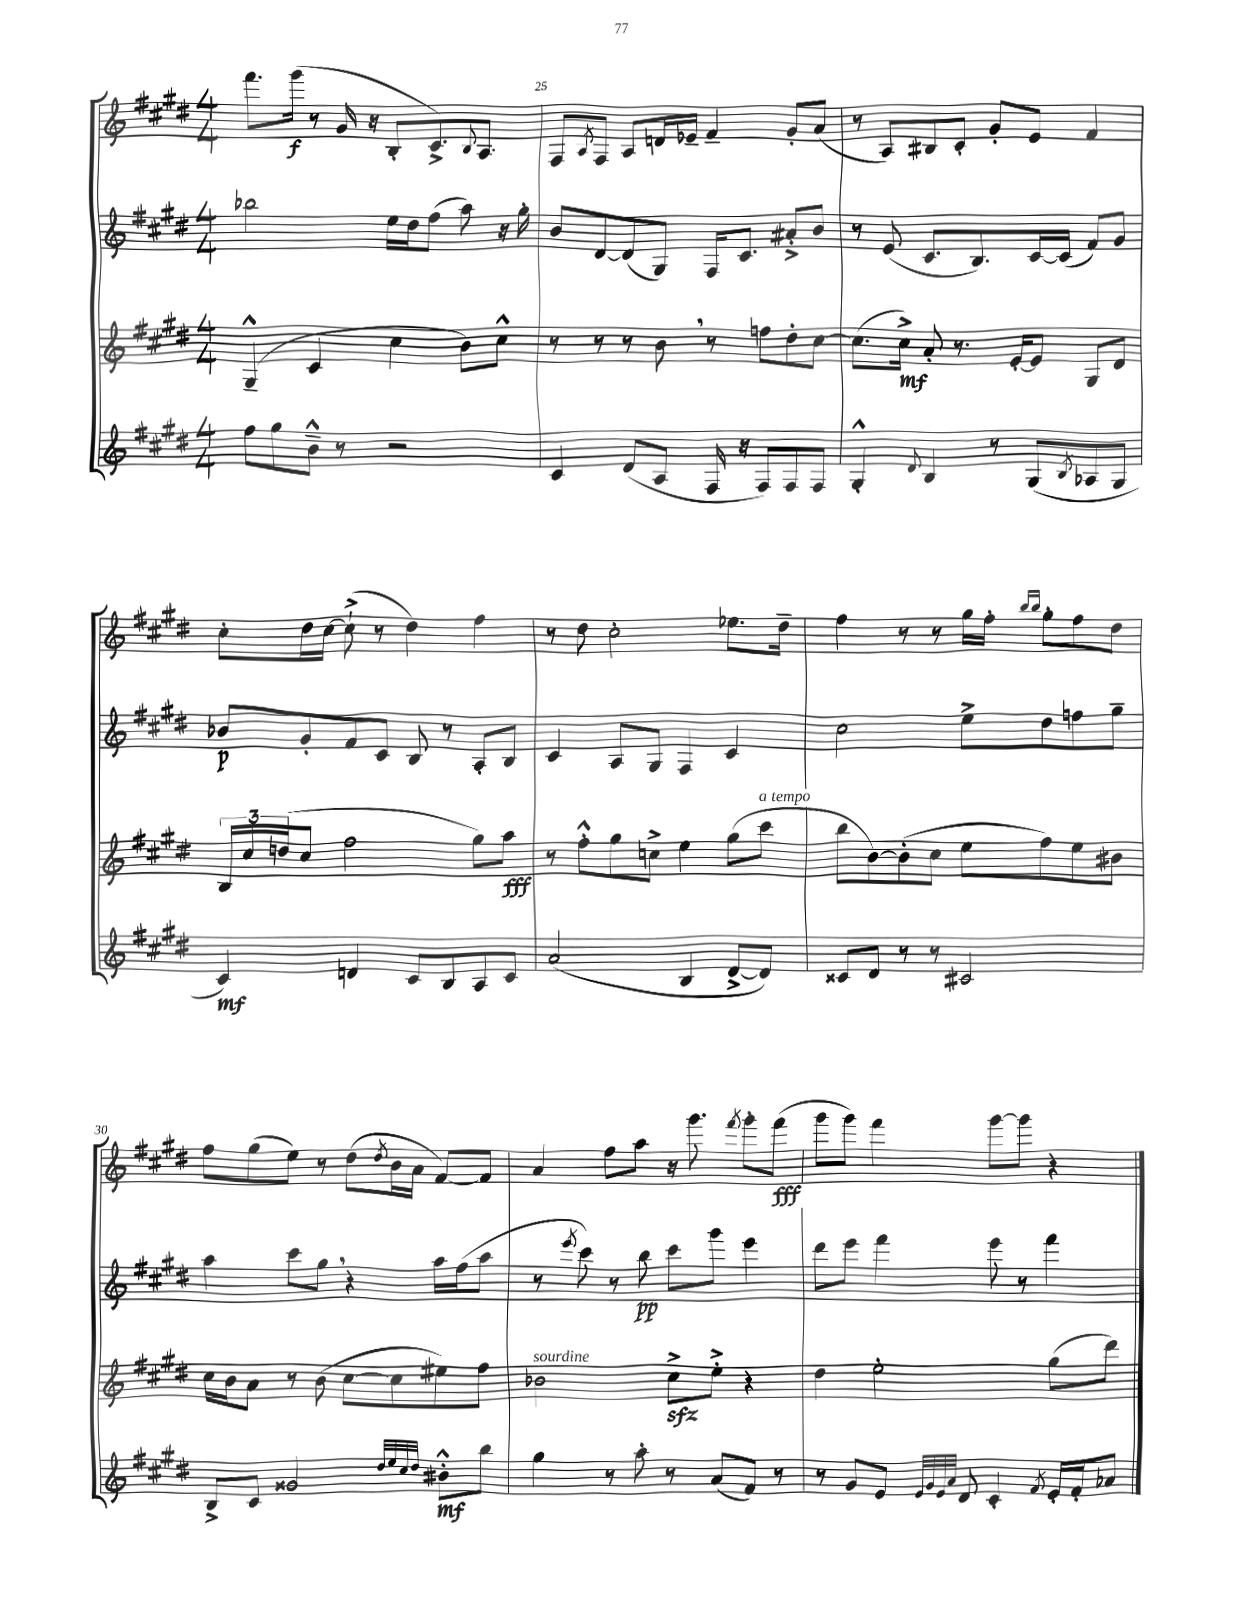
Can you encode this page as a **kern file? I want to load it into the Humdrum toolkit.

**kern	**kern	**kern	**kern
*staff4	*staff3	*staff2	*staff1
*clefG2	*clefG2	*clefG2	*clefG2
*k[f#c#g#d#]	*k[f#c#g#d#]	*k[f#c#g#d#]	*k[f#c#g#d#]
*M4/4	*M4/4	*M4/4	*M4/4
8ff#	(4G#~^^	2bb-	8.fff#
8gg#	.	.	.
.	.	.	(16ggg#
8b~^^	4c#	.	8r
8r	.	.	16g#
.	.	.	16r
2r	4cc#	16ee	8B'
.	.	16dd#	.
.	.	(8ff#	8.c#^)
.	8b)	8aa)	.
.	.	.	8qqB
.	.	.	8.A
.	8cc#^^	16r	.
.	.	16gg#'	.
=	=	=	=
4c#	8r	8b	8F#
.	.	.	8qA
.	8r	[8d#	8F#
(8d#	8r	(8d#]	8A
8A	8b	8G#)	16d
.	.	.	16e-~
16F#	8r	16F#	4f#~
16r	.	8.c#	.
8F#)	8ff	.	.
8F#	8dd#'	8a#'^	8g#'
8F#	[8cc#	8b	(8a
=	=	=	=
4G#'^^	(8.cc#]	8r	8r
.	.	(8e	8A)
.	16cc#^)	.	.
8qqd#	.	.	.
4B	8a'	8.c#	8B#
.	8.r	.	8c#'
.	.	8.B)	.
8r	.	.	8g#'
.	[16e'	.	.
(8G#	8e]	[16c#	8e
.	.	(16c#]	.
8qB	.	.	.
8A-	8G#	8f#)	4f#
8G#	8d#	8g#	.
=	=	=	=
4c#)	24B	8b-	8cc#'
.	24cc#	.	.
.	(24dd	.	.
.	8cc#	8g#'	16dd#
.	.	.	[16cc#
4d	2ff#	8f#	(8cc#`^]
.	.	8c#	8r
8c#	.	8B	4dd#)
8B	.	8r	.
8A	8gg#)	8A'	4ff#
8c#	8aa	8B	.
=	=	=	=
(2a	8r	4c#	8r
.	8ff#'^^	.	8dd#
.	8gg#	8A	2cc#'
.	8cc^	8G#	.
4B	4ee	4F#	.
[8d#^	(8gg#	4c#	8.ee-
8d#])	8ccc#	.	.
.	.	.	16dd#~
=	=	=	=
8c##	8bb	2cc#	4ff#
8d#	[8b)	.	.
8r	(8b']	.	8r
8r	8cc#	.	8r
2c#	8ee	8ee^	16gg#
.	.	.	16ff#'
.	.	.	16qqbb
.	.	.	16qqbb
.	8ff#)	8dd#	8gg#'
.	8ee	8ff	8ff#
.	8b#	8gg#~	8dd#
=	=	=	=
8B^	16cc#	4aa	8ff#
.	16b	.	.
8c#	8a	.	(8gg#
2g##	8r	8ccc#	8ee)
.	(8b	8gg#	8r
.	[8cc#	4r	(8dd#
.	.	.	8qdd#
.	8cc#]	.	16b
.	.	.	16a
32qqdd#	.	.	.
32qqee	.	.	.
32qqcc#	.	.	.
32qqdd#	.	.	.
8b#'^^	8ee#)	16aa	[8f#)
.	.	(16ff#	.
8bb	8ff#	8aa	8f#]
=	=	=	=
4gg#	2b-	8r	4a
.	.	8qeee	.
.	.	8ccc#)	.
8r	.	8r	8ff#
8aa'	.	8bb	8aa
8r	8cc#^	8ccc#	16r
.	.	.	8.ggg#
(8a	8ee'^	8ggg#	.
.	.	.	8qfff#
8f#)	4r	4eee	8ggg#'
8r	.	.	(8fff#
=	=	=	=
8r	4dd#	8ddd#	8ggg#
8g#	.	8eee	8ggg#)
8e	2ee'	4fff#	4fff#
32qqe	.	.	.
32qqg#	.	.	.
32qqe	.	.	.
32qqa	.	.	.
8d#	.	.	.
4c#'	.	8eee	[8ggg#
.	.	8r	8ggg#]
8qf#	.	.	.
16e'	(8gg#	4fff#	4r
16f#'	.	.	.
8a-	8ddd#)	.	.
==	==	==	==
*-	*-	*-	*-
